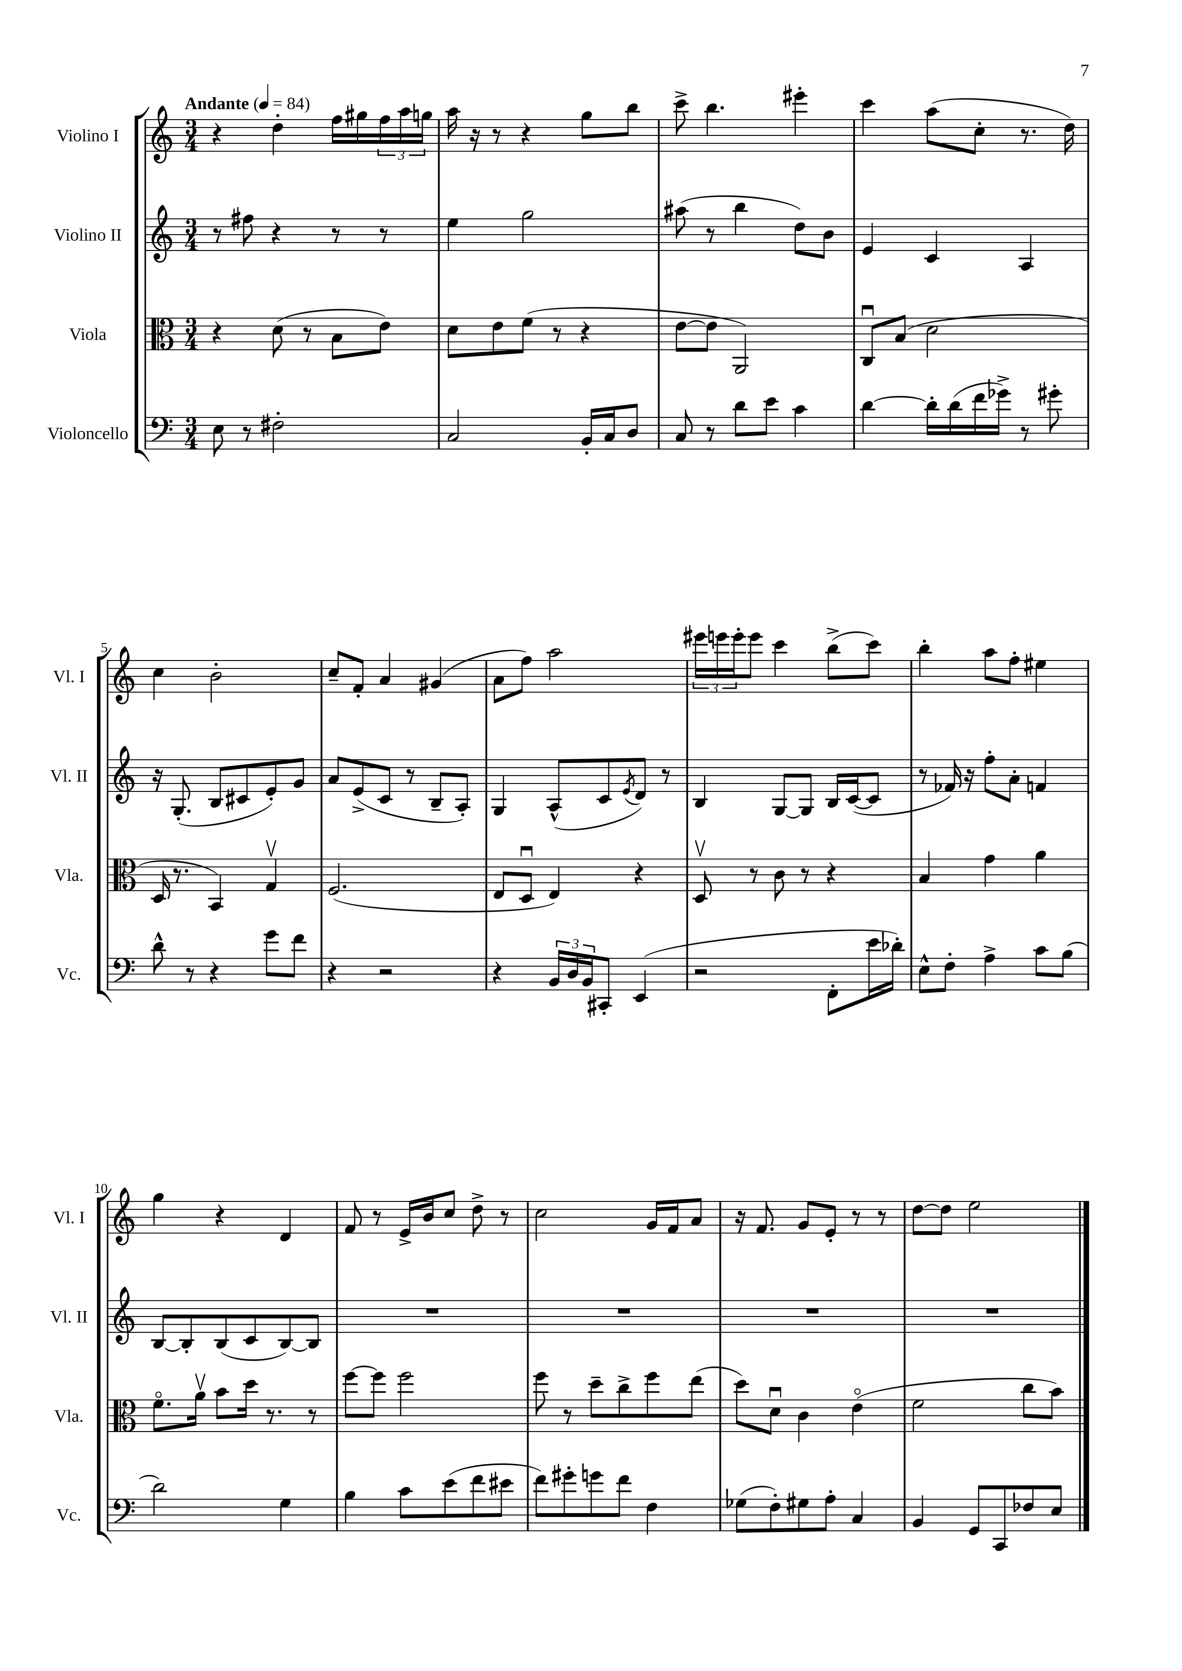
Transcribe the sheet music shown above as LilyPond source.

<<
\new StaffGroup <<
\new Staff = "s0" \with { instrumentName = "Violino I" shortInstrumentName = "Vl. I" } {
    \clef treble \key c \major \numericTimeSignature \time 3/4 \tempo "Andante" 4 = 84
    r4 d''4-. f''16 gis''16 \tuplet 3/2 { f''16 a''16 g''16 } |
    a''16 r16 r8 r4 g''8 b''8 |
    c'''8-> b''4. eis'''4-. |
    c'''4 a''8( c''8-. r8. d''16) |
    c''4 b'2-. |
    c''8-- f'8-. a'4 gis'4( |
    a'8 f''8) a''2 |
    \tuplet 3/2 { eis'''16 e'''16 e'''16-. } e'''8 c'''4 b''8->( c'''8) |
    b''4-. a''8 f''8-. eis''4 |
    g''4 r4 d'4 |
    f'8 r8 e'16-> b'16 c''8 d''8-> r8 |
    c''2 g'16 f'16 a'8 |
    r16 f'8. g'8 e'8-. r8 r8 |
    d''8~ d''8 e''2 \bar "|." |
}
\new Staff = "s1" \with { instrumentName = "Violino II" shortInstrumentName = "Vl. II" } {
    \clef treble \key c \major \numericTimeSignature \time 3/4
    r8 fis''8 r4 r8 r8 |
    e''4 g''2 |
    ais''8( r8 b''4 d''8) b'8 |
    e'4 c'4 a4 |
    r16 g8.-.( b8 cis'8 e'8-.) g'8 |
    a'8 e'8->( c'8 r8 b8-- a8-.) |
    g4 a8-^( c'8 \acciaccatura { e'8 } d'8) r8 |
    b4 g8~ g8 b16 c'16~( c'8 |
    r8 fes'16) r16 f''8-. a'8-. f'4 |
    b8~ b8-. b8( c'8 b8~) b8 |
    R2. |
    R2. |
    R2. |
    R2. \bar "|." |
}
\new Staff = "s2" \with { instrumentName = "Viola" shortInstrumentName = "Vla." } {
    \clef alto \key c \major \numericTimeSignature \time 3/4
    r4 d'8( r8 b8 e'8) |
    d'8 e'8 f'8( r8 r4 |
    e'8~ e'8 a,2) |
    c8\downbow b8( d'2 |
    d16 r8. b,4) g4\upbow |
    f2.( |
    e8 d8\downbow e4) r4 |
    d8\upbow r8 c'8 r8 r4 |
    b4 g'4 a'4 |
    f'8.\flageolet a'16\upbow b'8 d''16 r8. r8 |
    f''8~ f''8 f''2 |
    f''8 r8 d''8-- c''8-> f''8 e''8( |
    d''8) d'8\downbow c'4 e'4\flageolet( |
    f'2 c''8 b'8) \bar "|." |
}
\new Staff = "s3" \with { instrumentName = "Violoncello" shortInstrumentName = "Vc." } {
    \clef bass \key c \major \numericTimeSignature \time 3/4
    e8 r8 fis2-. |
    c2 b,16-. c16 d8 |
    c8 r8 d'8 e'8 c'4 |
    d'4~ d'16-. d'16( f'16 ges'16->) r8 gis'8-. |
    d'8-^ r8 r4 g'8 f'8 |
    r4 r2 |
    r4 \tuplet 3/2 { b,16 d16 b,16 } cis,8-. e,4( |
    r2 f,8-. e'16 des'16-.) |
    e8-^ f8-. a4-> c'8 b8( |
    d'2) g4 |
    b4 c'8 e'8( f'8 eis'8 |
    f'8) gis'8-. g'8 f'8 f4 |
    ges8( f8-.) gis8 a8-. c4 |
    b,4 g,8 c,8 fes8 e8 \bar "|." |
}
>>
>>
